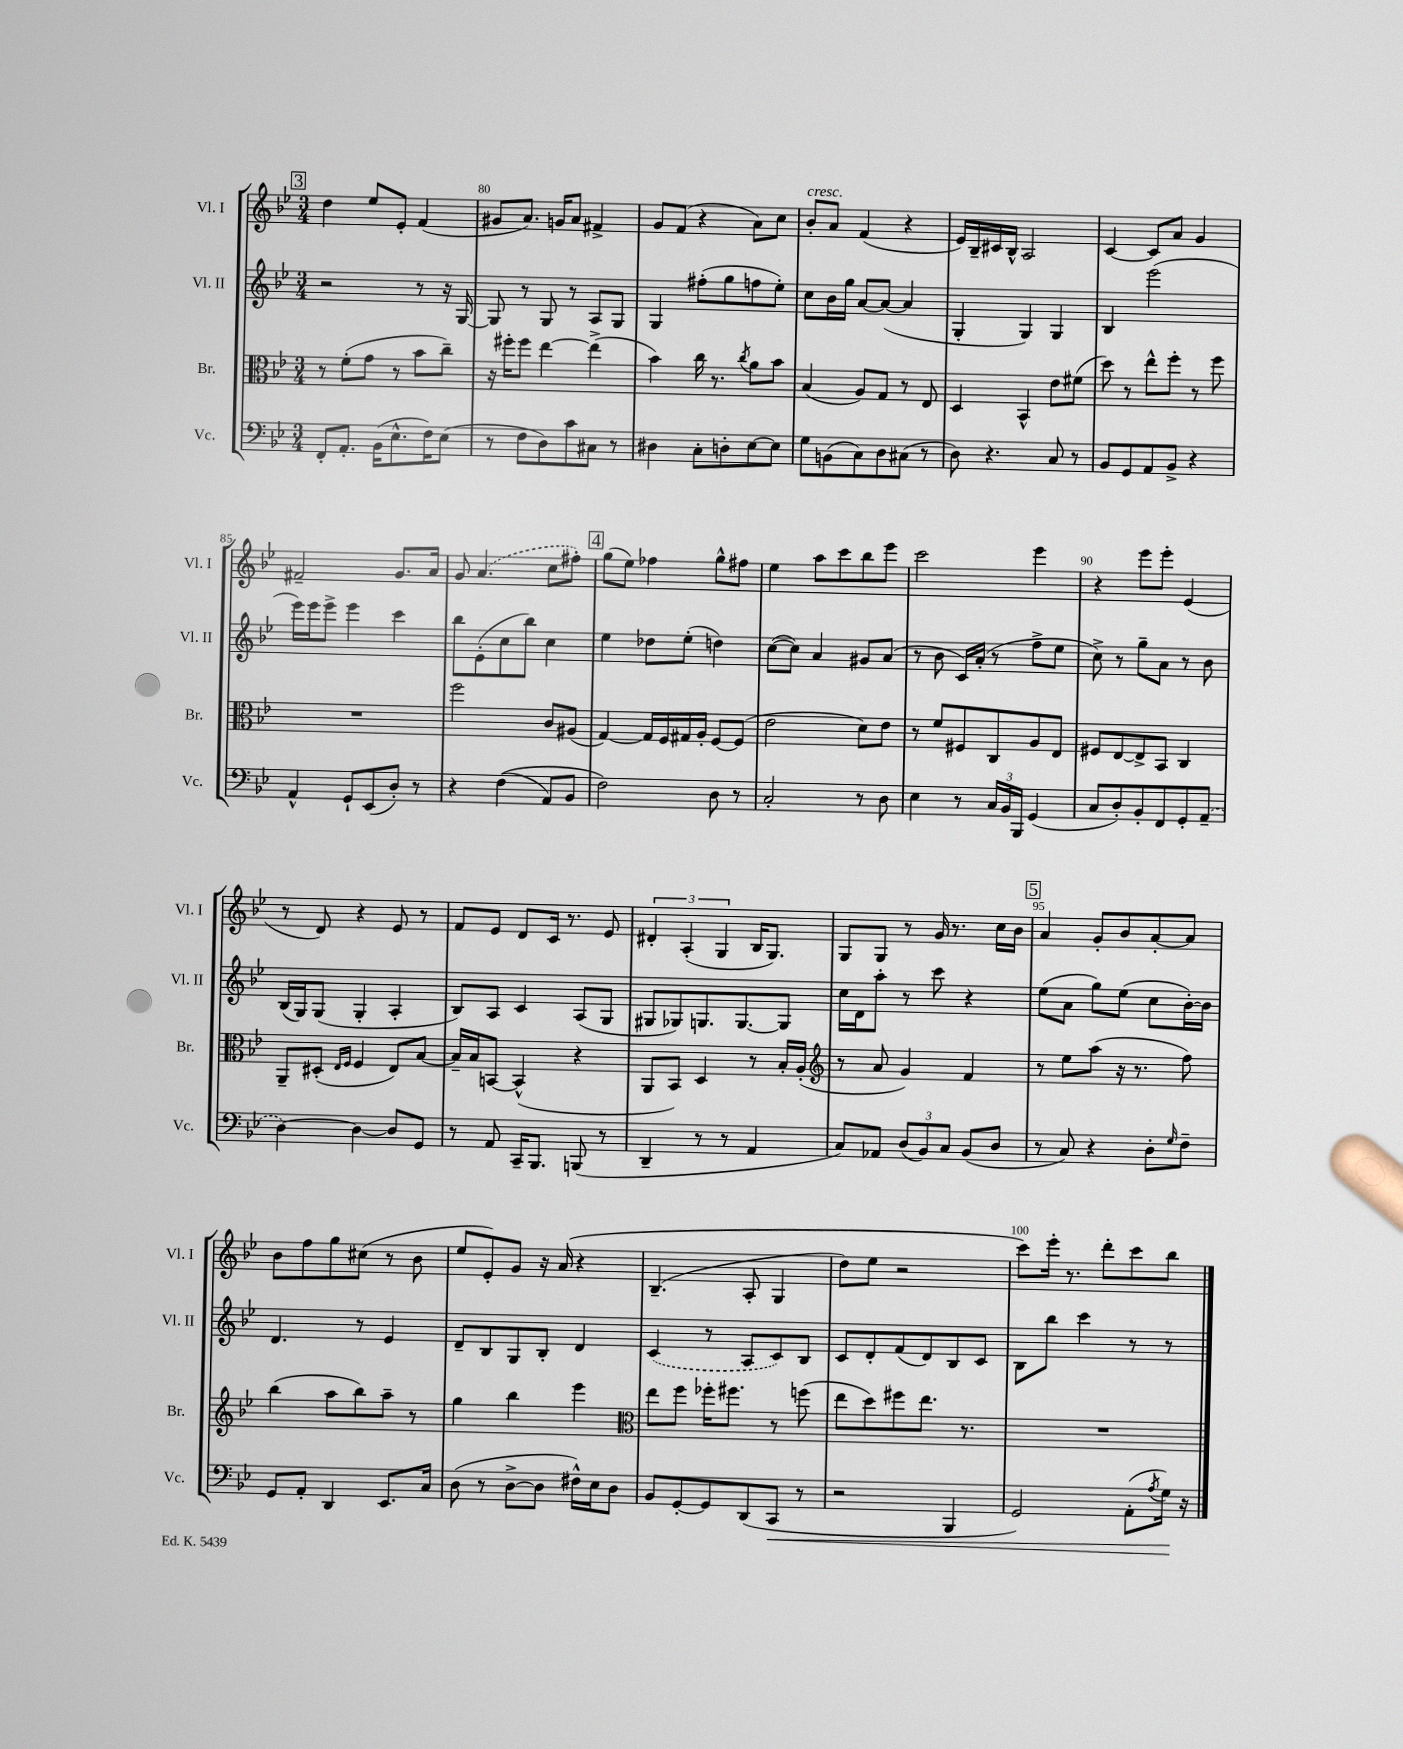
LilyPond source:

<<
\new StaffGroup <<
\new Staff = "s0" \with { instrumentName = "Vl. I" shortInstrumentName = "Vl. I" } {
    \clef treble \key bes \major \numericTimeSignature \time 3/4
    \mark \markup { \box "3" } d''4 ees''8 ees'8-. f'4( |
    gis'8 a'8.) g'16 a'8 fis'4-> |
    g'8 f'8( r4 a'8) c''8 |
    bes'8-.^\markup { \italic "cresc." } a'8 f'4( r4 |
    ees'16) bes16-- cis'16 bes16-^ a2 |
    c'4~ c'8 a'8 g'4 |
    fis'2-- g'8. a'16 |
    g'8 \once \slurDashed a'4.( c''8 fis''8-.) |
    \mark \markup { \box "4" } g''8( ees''8) fes''4 g''8-^ fis''8 |
    ees''4 a''8 c'''8 bes''8 ees'''8 |
    c'''2 ees'''4 |
    r4 ees'''8 ees'''8-. ees'4( |
    r8 d'8) r4 ees'8 r8 |
    f'8 ees'8 d'8 c'16 r8. ees'8 |
    \tuplet 3/2 { dis'4-. a4-.( g4 } bes16 g8.) |
    g8 g8 r8 g'16 r8. c''16 bes'16 |
    \mark \markup { \box "5" } a'4 g'8-. bes'8 a'8~-. a'8 |
    bes'8 f''8 g''8 cis''8( r8 bes'8 |
    ees''8 ees'8-.) g'8 r16 a'16\( r4 |
    bes4.--( a8-. g4 |
    d''8) ees''8 r2 |
    c'''8\) ees'''16-. r8. d'''8-. c'''8 bes''8 \bar "|." |
}
\new Staff = "s1" \with { instrumentName = "Vl. II" shortInstrumentName = "Vl. II" } {
    \clef treble \key bes \major \numericTimeSignature \time 3/4
    \mark \markup { \box "3" } r2 r8 r16 g16~ |
    g8 r8 g8 r8 a8 g8 |
    g4 fis''8-.( g''8 f''8 ees''8-.) |
    c''8 bes'16 g''16 a'8~ a'8~( a'4 |
    g4-. g4) g4 |
    bes4 ees'''2( |
    ees'''16) ees'''16 ees'''8-> ees'''4 c'''4 |
    bes''8 ees'8-.( c''8 bes''8) c''4 |
    \mark \markup { \box "4" } ees''4 des''8 ees''8-.( d''4) |
    c''8~( c''8) a'4 gis'8 a'8( |
    r8 bes'8 c'16) a'16-.( r8 f''8-> ees''8 |
    c''8->) r8 g''8-- a'8 r8 bes'8 |
    bes16( g16) g8( g4-. a4-. |
    bes8) a8 c'4 a8( g8 |
    gis8 ges8) g8. g8.~ g8 |
    c''16 d'16 a''8-. r8 c'''8 r4 |
    \mark \markup { \box "5" } ees''8( a'8 g''8) ees''8( c''8 bes'16~-.) bes'16 |
    d'4. r8 ees'4 |
    d'8-- bes8 g8 bes8-. d'4 |
    \once \slurDashed c'4( r8 a8 c'8) bes8 |
    c'8 d'8-. f'8( d'8) bes8 c'8 |
    bes8 bes''8 c'''4 r8 r8 \bar "|." |
}
\new Staff = "s2" \with { instrumentName = "Br." shortInstrumentName = "Br." } {
    \clef alto \key bes \major \numericTimeSignature \time 3/4
    \mark \markup { \box "3" } r8 f'8-.( g'8 r8 bes'8 c''8--) |
    r16 fis''16-. fis''8 ees''4~ ees''4->( |
    bes'4) c''16 r8. \acciaccatura { c''8 } a'8 bes'8 |
    bes4( a8) g8 r8 ees8 |
    d4 bes,4-^ ees'8 fis'8( |
    d''8) r8 ees''8-^ f''8-. r8 f''8 |
    R2. |
    f''2 c'8 ais8( |
    \mark \markup { \box "4" } g4~) g16 f16 gis16 a16-. f8~ f8( |
    ees'2 d'8) ees'8 |
    r8 f'8 fis8 c8 a8 ees8 |
    fis8 ees8~ ees8-> bes,8 c4 |
    a,8-- dis8-.( \grace { ees16 f16 } f4 ees8) bes8~ |
    bes16-- bes16 b,8~ b,4-^( r4 |
    a,8 bes,8) d4 r8 bes16-. a16-.( |
    \clef treble r8 a'8 g'4) f'4 |
    \mark \markup { \box "5" } r8 ees''8 a''8( r16 r8. f''8) |
    bes''4( a''8 bes''8) a''8-- r8 |
    g''4 bes''4 ees'''4 |
    \clef alto ees''8 f''8 fes''16-. fis''8. r8 f''8( |
    ees''8 d''8) fis''8 ees''8. r8. |
    R2. \bar "|." |
}
\new Staff = "s3" \with { instrumentName = "Vc." shortInstrumentName = "Vc." } {
    \clef bass \key bes \major \numericTimeSignature \time 3/4
    \mark \markup { \box "3" } f,8-. a,8.-. bes,16( ees8.-^ f16) ees8( |
    r8 f8 d8) c'8 cis8 r8 |
    dis4 c8-. d8-. ees8~ ees8 |
    g8 b,8( c8) d8 cis8( r8 |
    d8) r4. c8 r8 |
    bes,8 g,8 a,8 bes,8-> r4 |
    a,4-^ g,8-! ees,8( d8-.) r8 |
    r4 f4(\( a,8) bes,8 |
    \mark \markup { \box "4" } f2\) d8 r8 |
    c2-. r8 d8 |
    ees4 r8 \tuplet 3/2 { c16 bes,16 bes,,16 } g,4( |
    c8 d8-.) bes,8-. f,8 g,8-. \once \slurDashed a,8--( |
    d4~) d4~ d8 g,8 |
    r8 a,8 c,16-- bes,,8. b,,8( r8 |
    d,4-- r8 r8 a,4 |
    c8) aes,8 \tuplet 3/2 { d8( bes,8) c8 } bes,8( d8 |
    \mark \markup { \box "5" } r8 c8) r4 d8-. \grace { g16 } f8-- |
    g,8 a,8-. d,4 ees,8. c16 |
    d8( r8 d8~-> d8 fis16-^) ees16 d8 |
    bes,8 g,8~-. g,8 d,8( c,8\< r8 |
    r2 bes,,4 |
    g,2) a,8-.( \acciaccatura { a8 } g16\!) r16 \bar "|." |
}
>>
>>
\layout { \context { \Score currentBarNumber = #79 \override BarNumber.break-visibility = ##(#f #t #t) barNumberVisibility = #(every-nth-bar-number-visible 5) } }
